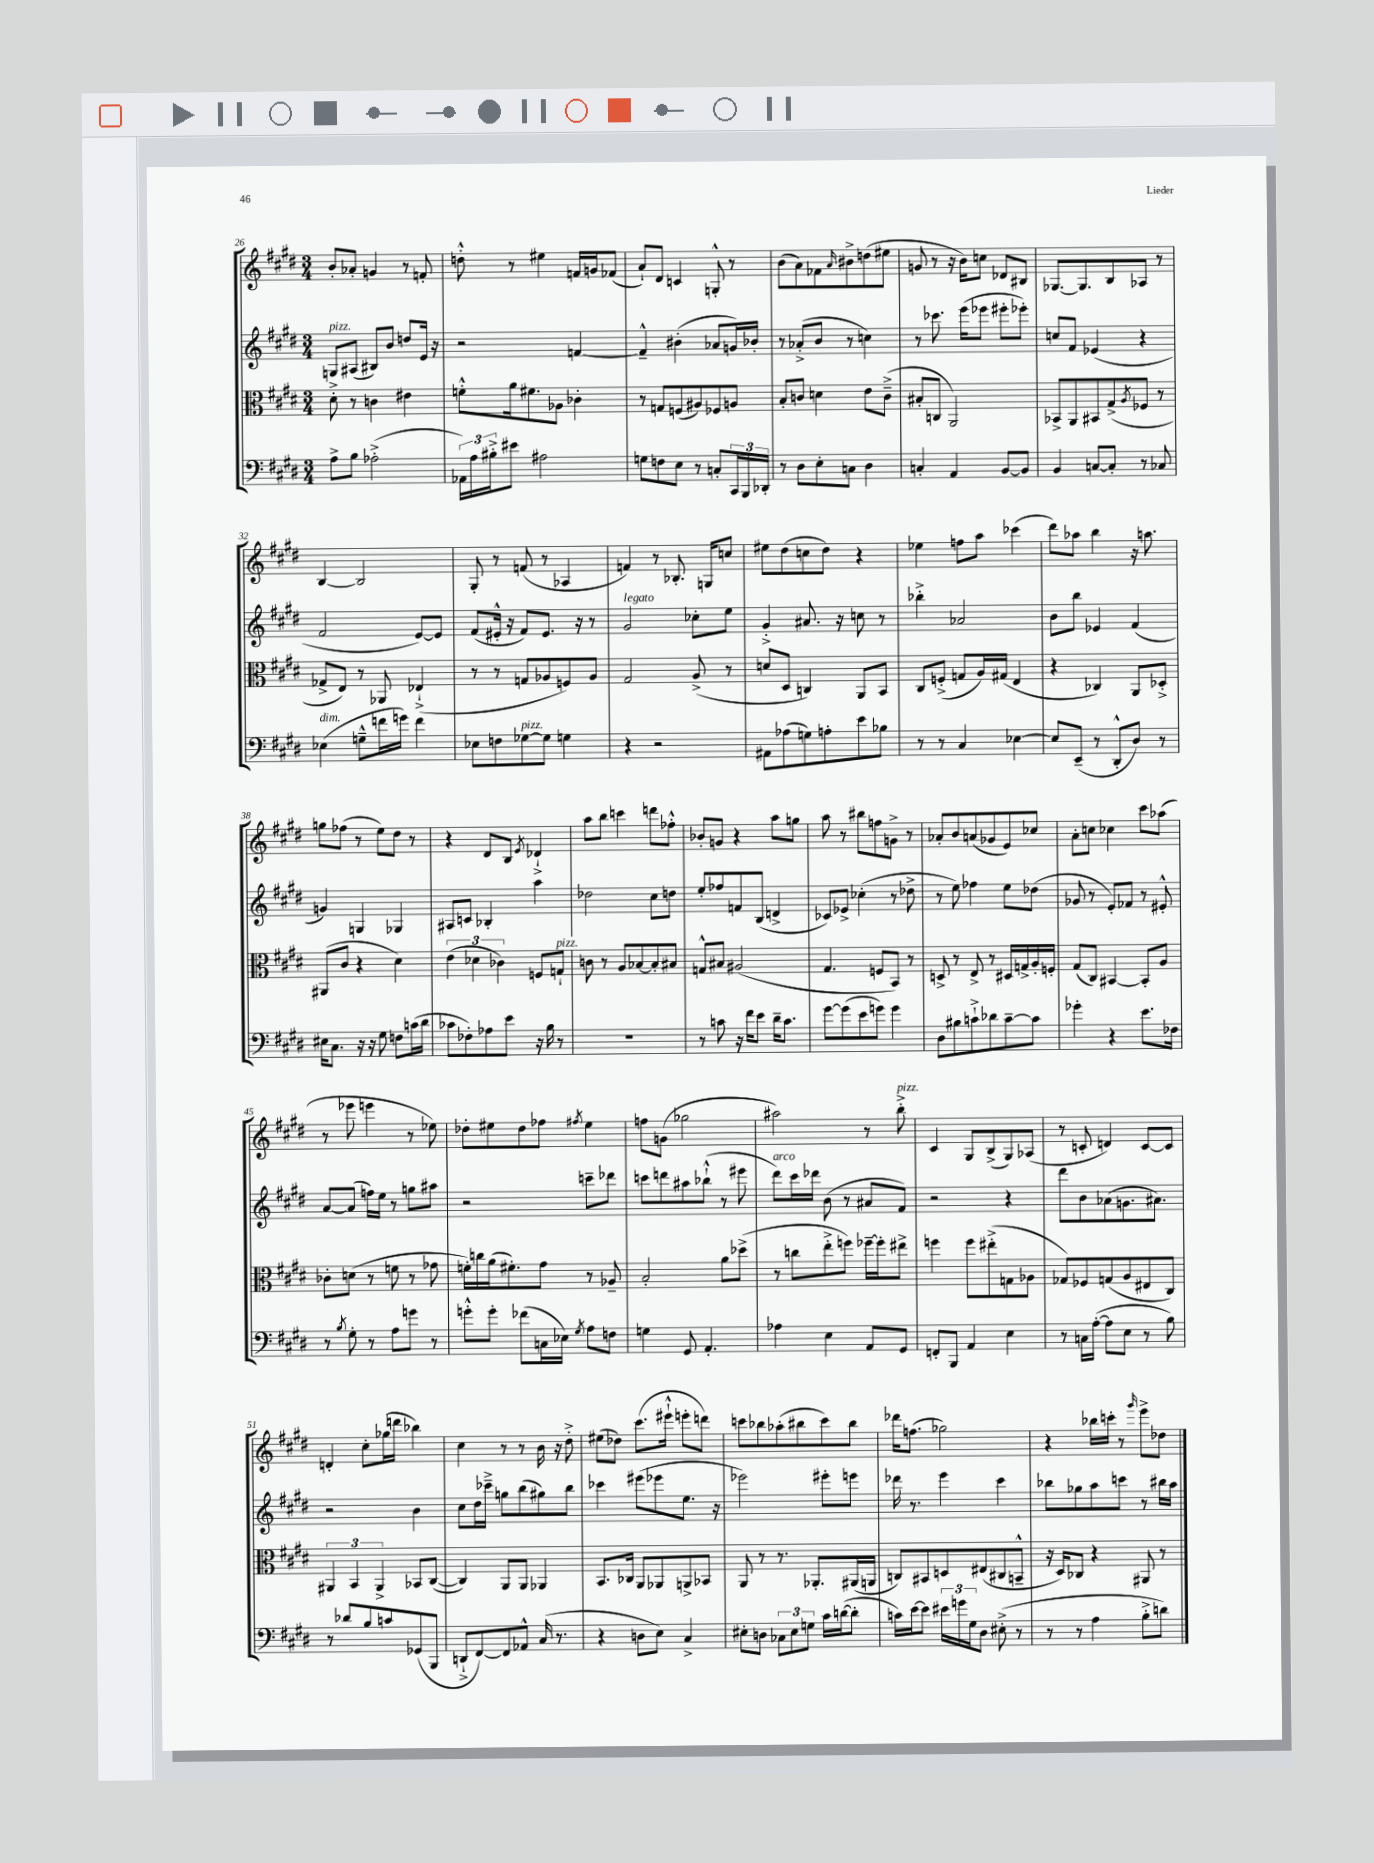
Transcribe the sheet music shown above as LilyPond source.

<<
\new StaffGroup <<
\new Staff = "s0" {
    \clef treble \key e \major \numericTimeSignature \time 3/4
    b'8-. aes'8-. g'4 r8 f'8-. |
    d''8-.-^ r8 eis''4 f'16 g'16 fes'8( |
    a'8-!) dis'8 c'4 g8-.-^ r8 |
    b'8( a'8) fes'8 \grace { a'16 } bis'8-> d''8( eis''8 |
    g'8 r8 r16 b'16) c''8 des'8 bis8 |
    ges8.~ ges8. b8 aes8 r8 |
    b4~ b2 |
    gis8-. r8 f'8( r8 aes4 |
    f'4) r8 bes8.-. g16 c''8 |
    eis''8 dis''8( c''8 dis''8) r4 |
    ees''4 f''8 a''8 ces'''4( |
    dis'''8) aes''8 b''4 r16 a''8. |
    g''8 fes''8( r8 e''8) dis''8 r8 |
    r4 dis'8 b8 \acciaccatura { e'8 } des'4-!-> |
    a''8 b''8 c'''4 d'''8 fes''8-.-^ |
    bes'8-. g'8 r4 a''8 g''8 |
    a''8 r8 bis''8 f''8 g'8-> r8 |
    aes'8-. b'8 a'8( ges'8 e'8) ces''8 |
    a'8-. c''8 ces''4 cis'''8 aes''8( |
    r8 ees'''8 e'''4 r8 ees''8) |
    des''8-. eis''8 des''8 fes''8 \acciaccatura { fis''8 } eis''4 |
    f''8 g'8( ges''2 |
    ais''2) r8 b''8-.->^\markup { \italic "pizz." } |
    cis'4 gis8 b8->( gis8) aes8( |
    r8 c'8-. d'4) c'8~ c'8 |
    d'4-. cis''8-. ges''16( d'''16 bes''4) |
    cis''4 r8 r8 b'16 r16 dis''8-.-> |
    eis''8( des''8) cis'''8.( eis'''16-!-^ e'''8-. d'''8) |
    c'''8 bes''8 aes''8-.( bis''8 c'''8) bis''8 |
    des'''16 f''8.( ges''2) |
    r4 bes''16 c'''16-. r8 \grace { gis'''16 } e'''8-> des''8 \bar "|." |
}
\new Staff = "s1" {
    \clef treble \key e \major \numericTimeSignature \time 3/4
    g8^\markup { \italic "pizz." } ais8( bis8) b'8 d''8 e'16 r16 |
    r2 f'4~ |
    f'4---^ bis'4-.( aes'8 g'16) bes'16-. |
    r8 aes'8-.->( b'8 r8 c''4) |
    r8 ces'''8. e'''16( ees'''8 eis'''8-. ees'''8-.) |
    c''8 fis'8 ees'4( r4 |
    fis'2 e'8~) e'8 |
    fis'8( eis'16-.-^ r16 fis'8) eis'8. r16 r8 |
    gis'2^\markup { \italic "legato" } ces''8-. e''8 |
    gis'4-.-> ais'8. r16 c''8 r8 |
    bes''4-.-> aes'2 |
    b'8 b''8 ees'4 fis'4( |
    g'4) g4 ges4 |
    ais8 c'8 bes4-. a''4 |
    des''2 cis''8 d''8 |
    e''8-. fes''8 f'8 b8( d'4-> |
    ces'8) ees'8-> ces''4-.( r8 des''8-> |
    r8 e''8) fes''4 e''8 des''8( |
    ges'8 r8 e'8-.) fes'8 r8 eis'8-.-^ |
    a'8~ a'8( f''16) e''16 r8 g''8 ais''8 |
    r2 c'''8-- des'''8 |
    c'''8 d'''8 ais''8 bes''8-!-^( r8 eis'''8 |
    dis'''8^\markup { \italic "arco" }) cis'''16 des'''16 b'8( r8 ais'8 fis'8) |
    r2 r4 |
    dis'''8 b'8 aes'8( g'8. ais'8.) |
    r2 b'4 |
    cis''8 dis''16 ces'''16---> g''8 b''8( gis''8) b''8 |
    ces'''4 eis'''8( ees'''8 e''8. r16 |
    ees'''2) eis'''8-. e'''8 |
    des'''16 r8. e'''4 cis'''4 |
    bes''8 ges''8 a''8 c'''8 r8 bis''16 a''16 \bar "|." |
}
\new Staff = "s2" {
    \clef alto \key e \major \numericTimeSignature \time 3/4
    dis'8-.-> r8 c'4 eis'4 |
    f'8-.-^ a'16 fis'8. aes8 ces'4-. |
    r8 g8 f8( ais8) fes8 a8 |
    b8-. c'8 d'4 e'8 c'8--->( |
    bis8-. c8 a,2) |
    bes,8-> a,8 bis,8 gis8->( \acciaccatura { a8 } fes8 r8 |
    ges8-> e8) r8 aes,8 ees4-!->( |
    r8 r8 g8 aes8 f8) aes8 |
    gis2 a8->( r8 |
    d'8 dis8 c4) a,8 b,8 |
    cis8 f8-.->( g8 a16) gis16( e4 |
    r4 ces4) a,8 des8-.-> |
    ais,8( cis'8 r4 dis'4) |
    \tuplet 3/2 { e'4( des'4 ces'4) } f8 g8-!^\markup { \italic "pizz." } |
    c'8 r8 a8 bes8~ bes8-. bis8 |
    g8-^ bis8 ais2( |
    gis4. f8 b,8) r8 |
    d8-> r8 e8-> r8 dis16 g16-> a16-. f16-. |
    gis8( cis8) bis,4~ bis,8-. a8 |
    ces'8-. d'8( r8 f'8 r8 ges'8 |
    f'16-.) c''16 a'16( fis'8.-.) gis'8 r8 aes8-- |
    b2-. a'8 des''8->( |
    r8 c''8 e''8-.-> f''8) fes''16~-- fes''16-. eis''8-> |
    f''4 f''8 eis''8-.->( g8 aes8 |
    ges8) fes8 g8( a8 eis8 cis8) |
    \tuplet 3/2 { ais,4 b,4 ais,4-> } bes,8 cis8~( |
    cis4) a,8 a,8 aes,4 |
    b,8. ces16 a,8 aes,8 a,8-> bes,8 |
    a,8 r8 r8. aes,8.-. ais,16( a,16 |
    c8) bis,8 d8 eis8( cis8 b,8---^ |
    r16 dis16) ces8 r4 ais,8 r8 \bar "|." |
}
\new Staff = "s3" {
    \clef bass \key e \major \numericTimeSignature \time 3/4
    a8-> b8 aes2-.->( |
    \tuplet 3/2 { aes,16) a16 bis16-.-> } eis'8 ais2 |
    g8 f8 e8 r8 c8-. \tuplet 3/2 { cis,16 b,,16 des,16-. } |
    r8 dis8 e8-. c8 dis4 |
    c4-. a,4 b,8~ b,8 |
    b,4 c8~ c8-. r8 ces8 |
    ees4^\markup { \italic "dim." }( g8---^ f'16 g'16) f'4 |
    ees8 f8 ges8~^\markup { \italic "pizz." } ges8 g4 |
    r4 r2 |
    ais,8 aes8( g8) a8-. e'8 bes8 |
    r8 r8 cis4 ees4~ |
    ees8 e,8--( r8 dis,8-.-^ dis8) r8 |
    eis16 cis8. r16 r16 gis8 f8 c'16( dis'16 |
    ces'8 fes8-.) aes8 e'8 r16 b16 r8 |
    R2. |
    r8 c'8 r16 fis'16 e'8 dis'16-- c'8. |
    gis'8~ gis'8( e'8 g'8) g'4 |
    dis8 bis8 c'8-!-> des'8 c'8~-- c'8 |
    ges'4-. r4 e'8. fes16 |
    r8 \acciaccatura { b8 } gis8-. r8 a8 g'8 r8 |
    g'8-.-^ g'8-. fes'8( c16 ees16) \acciaccatura { gis8 } a8 f8 |
    g4 gis,8 a,4.-. |
    aes4 e4 a,8 gis,8 |
    f,8-. b,,8 a,4 e4 |
    r8 c16 a16~-.( a8 e8 r8 b8) |
    r8 des'8 b8 c'8 ges,8( b,,8 |
    d,8-!-> fis,8~) fis,8 aes,8-^ cis16( r8. |
    r4 d8 e8) cis4-> |
    eis8-. d8 \tuplet 3/2 { ces8 eis8 g8 } cis'16 d'16~( d'8-. |
    c'16) e'16~ e'8 \tuplet 3/2 { eis'16 g'16 gis16 } dis8 eis8-.->( r8 |
    r8 r8 a4 b8-.-> d'8) \bar "|." |
}
>>
>>
\layout { \context { \Score currentBarNumber = #26 } }
